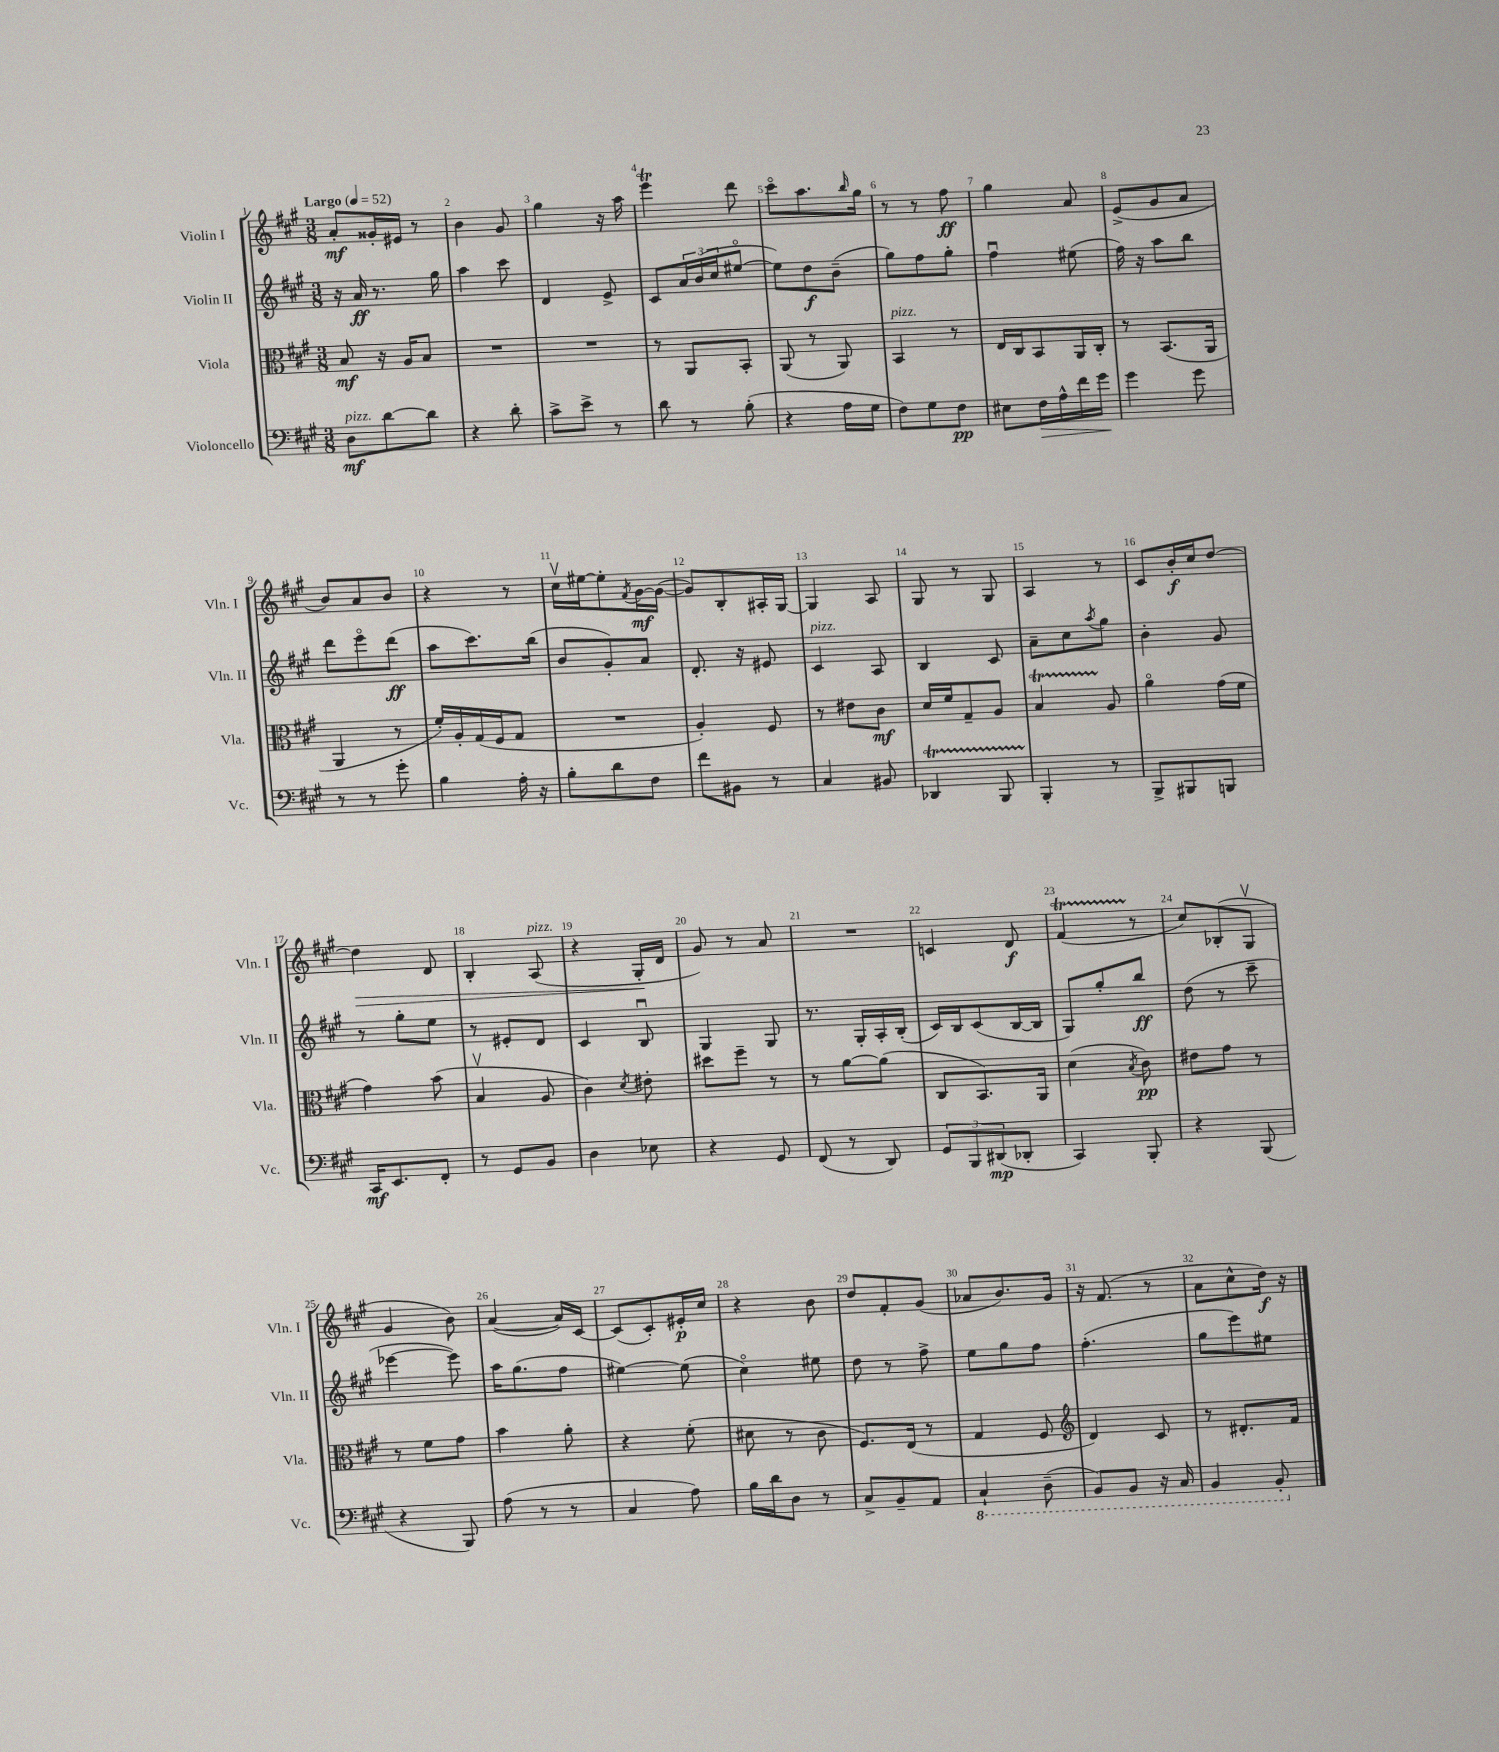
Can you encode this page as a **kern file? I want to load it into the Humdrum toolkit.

**kern	**dynam	**kern	**dynam	**kern	**dynam	**kern	**dynam
*part4	*part4	*part3	*part3	*part2	*part2	*part1	*part1
*staff4	*staff4	*staff3	*staff3	*staff2	*staff2	*staff1	*staff1
*I"Violoncello	*	*I"Viola	*	*I"Violin II	*	*I"Violin I	*
*I'Vc.	*	*I'Vla.	*	*I'Vln. II	*	*I'Vln. I	*
*clefF4	*	*clefC3	*	*clefG2	*	*clefG2	*
*k[f#c#g#]	*	*k[f#c#g#]	*	*k[f#c#g#]	*	*k[f#c#g#]	*
*M3/8	*	*M3/8	*	*M3/8	*	*M3/8	*
*MM52	*	*MM52	*	*MM52	*	*MM52	*
=1	=1	=1	=1	=1	=1	=1	=1
!	!	!	!	!	!	!LO:TX:a:B:t=Largo	!
!LO:TX:a:i:t=pizz.	!	!	!	!	!	!	!
8D\L	mf	8B/	mf	16r	.	8a'/L	mf
.	.	.	.	16a/	ff	.	.
[8d\	.	16r	.	8.r	.	16g##X'/L	.
.	.	16A/KL	.	.	.	16e#X/JJ	.
8d\J]	.	8B/J	.	.	.	8r	.
.	.	.	.	16gg#\	.	.	.
=2	=2	=2	=2	=2	=2	=2	=2
4r	.	4.r	.	4aa\	.	4b\	.
8d'\	.	.	.	8ccc#\	.	8g#/	.
=3	=3	=3	=3	=3	=3	=3	=3
8c#^\L	.	4.r	.	4d/	.	4gg#\	.
8e^\J	.	.	.	.	.	.	.
8r	.	.	.	8e^/	.	16r	.
.	.	.	.	.	.	16aa\	.
=4	=4	=4	=4	=4	=4	=4	=4
8d\	.	8r	.	8c#/L	.	4eeeT\	.
8r	.	8AA/L	.	24a/L	.	.	.
.	.	.	.	(24b/	.	.	.
.	.	.	.	24cc#/J	.	.	.
(8B'\	.	8BB'/J	.	[8ee#X/J	.	8ddd\	.
=5	=5	=5	=5	=5	=5	=5	=5
4r	.	(8AA/	.	8ee#\L])	.	8ccc#\L	.
.	.	8r	.	8dd\	f	8.aa\	.
16A\LL	.	8AA/)	.	(8b~\J	.	.	.
.	.	.	.	.	.	16qqbb/	.
16G#\JJ	.	.	.	.	.	16gg#\Jk	.
=6	=6	=6	=6	=6	=6	=6	=6
!	!	!LO:TX:a:i:t=pizz.	!	!	!	!	!
8F#\L)	.	4BB/	.	8gg#\L)	.	8r	.
8G#\	.	.	.	8ff#\	.	8r	.
8F#\J	pp	8r	.	8gg#'\J	.	8ff#\	ff
=7	=7	=7	=7	=7	=7	=7	=7
8E#X\L	.	16E/LL	.	4ff#u\	.	4gg#\	.
.	.	16C#/J	.	.	.	.	.
!	!LO:HP:b	!	!	!	!	!	!
16F#\L	>	8BB/	.	.	.	.	.
16A^^\	.	.	.	.	.	.	.
16f#\	.	16AA/L	.	(8ee#X\	.	8a/	.
16g#\JJ	.	16C#'/JJ	.	.	.	.	.
.	]	.	.	.	.	.	.
=8	=8	=8	=8	=8	=8	=8	=8
4g#\	.	8r	.	16ff#\)	.	(8e^/L	.
.	.	.	.	16r	.	.	.
.	.	(8.BB/L	.	8aa\L	.	8g#/	.
8g#\	.	.	.	8bb\J	.	8a/J	.
.	.	16AA/Jk	.	.	.	.	.
!!LO:LB:g=z
=9	=9	=9	=9	=9	=9	=9	=9
8r	.	4AA/	.	8ddd\L	.	8b/L)	.
8r	.	.	.	8eee\	.	8a/	.
8g#'\	.	8r	.	(8ddd\J	ff	8b/J	.
=10	=10	=10	=10	=10	=10	=10	=10
4B\	.	16f#'/LL)	.	8aa\L	.	4r	.
.	.	16A'/	.	.	.	.	.
.	.	(16G#/	.	8.ccc#\)	.	.	.
.	.	16F#/J	.	.	.	.	.
16A'\	.	8G#/J	.	.	.	8r	.
16r	.	.	.	(16bb\Jk	.	.	.
=11	=11	=11	=11	=11	=11	=11	=11
8B'\L	.	4.r	.	8b/L	.	16cc#v\LL	.
.	.	.	.	.	.	[16ee#X\J	.
8d\	.	.	.	8g#'/)	.	8ee#'\]	.
.	.	.	.	.	.	8qf#/	.
8F#\J	.	.	.	8a/J	.	[16g#\L	mf
.	.	.	.	.	.	(16g#\JJ_	.
=12	=12	=12	=12	=12	=12	=12	=12
8f#\L	.	4A'/)	.	8.d'/	.	8g#/L])	.
8BB#X\J	.	.	.	.	.	8B'/	.
.	.	.	.	16r	.	.	.
8r	.	8F#/	.	8e#X/	.	16A#X'/L	.
.	.	.	.	.	.	[16G#/JJ	.
=13	=13	=13	=13	=13	=13	=13	=13
!	!	!	!	!LO:TX:a:i:t=pizz.	!	!	!
4C#/	.	8r	.	4c#/	.	4G#/]	.
.	.	8e#X\L	.	.	.	.	.
8BB#X/	.	8c#\J	mf	8A/	.	8A/	.
=14	=14	=14	=14	=14	=14	=14	=14
4DD-XT/	.	16d/LL	.	4B/	.	8G#/	.
.	.	16f#/J	.	.	.	.	.
.	.	8G#~/	.	.	.	8r	.
8BBBTTT/	.	8A/J	.	8c#/	.	8G#/	.
=15	=15	=15	=15	=15	=15	=15	=15
4BBB'/	.	4BT/	.	8a~\L	.	4A/	.
.	.	.	.	8cc#\	.	.	.
.	.	.	.	8qaa/	.	.	.
8r	.	8A/	.	8gg#\J	.	8r	.
=16	=16	=16	=16	=16	=16	=16	=16
8BBB^/L	.	4a\	.	4b'\	.	8c#/L	.
8BBB#X/	.	.	.	.	.	16b'/L	f
.	.	.	.	.	.	16cc#/J	.
8BBBn/J	.	(16g#\LL	.	8g#/	.	[8dd/J	.
.	.	16f#\JJ	.	.	.	.	.
!!LO:LB:g=z
=17	=17	=17	=17	=17	=17	=17	=17
!	!	!	!	!	!	!	!LO:HP:b
16CC#/KL	mf	4g#\)	.	8r	.	4dd\]	>
8.EE/	.	.	.	.	.	.	.
.	.	.	.	8gg#'\L	.	.	.
8FF#'/J	.	(8b\	.	8ee\J	.	8d/	.
=18	=18	=18	=18	=18	=18	=18	=18
8r	.	4Bv/	.	8r	.	4B'/	.
8GG#/L	.	.	.	8e#X'/L	.	.	.
!	!	!	!	!	!	!LO:TX:a:i:t=pizz.	!
8BB/J	.	8A/	.	8d/J	.	(8A/	.
=19	=19	=19	=19	=19	=19	=19	=19
4D\	.	4c#\)	.	4c#/	.	4r	.
.	.	8qd/	.	.	.	.	.
8E-X\	.	8e#X'\	.	8Bu/	.	16G#'/LL	.
.	.	.	.	.	.	16d/JJ	]
=20	=20	=20	=20	=20	=20	=20	=20
4r	.	8dd#X\L	.	4G#/	.	8g#/)	.
.	.	8ff#~\J	.	.	.	8r	.
8GG#/	.	8r	.	8G#/	.	8a/	.
=21	=21	=21	=21	=21	=21	=21	=21
(8FF#/	.	8r	.	8.r	.	4.r	.
8r	.	[8a\L	.	.	.	.	.
.	.	.	.	16G#'/LL	.	.	.
8DD/)	.	(8a\J]	.	16A'/	.	.	.
.	.	.	.	(16B'/JJ	.	.	.
=22	=22	=22	=22	=22	=22	=22	=22
12GG#/L	.	8C#/L	.	16c#/LL)	.	4cn/	.
.	.	.	.	16B/J	.	.	.
12BBB/	.	.	.	.	.	.	.
.	.	8.BB/)	.	(8c#/	.	.	.
(12DD#X/	mp	.	.	.	.	.	.
8DD-X'/J	.	.	.	[16B/L	.	8d/	f
.	.	16AA/Jk	.	16B/JJ]	.	.	.
=23	=23	=23	=23	=23	=23	=23	=23
4CC#/)	.	(4d\	.	8G#/L)	.	(4f#T/	.
.	.	.	.	8gg#'/	.	.	.
.	.	8qB/	.	.	.	.	.
8BBB'/	.	8c#\)	pp	8bb/J	ff	8r	.
=24	=24	=24	=24	=24	=24	=24	=24
4r	.	8e#X\L	.	(8dd\	.	8cc#/L)	.
.	.	8g#\J	.	8r	.	(8B-X'/	.
(8BBB/	.	8r	.	8ccc#~\	.	8G#v/J	.
!!LO:LB:g=z
=25	=25	=25	=25	=25	=25	=25	=25
4r	.	8r	.	[4eee-X\	.	4g#/	.
.	.	8f#\L	.	.	.	.	.
8BBB/)	.	8g#\J	.	8eee-\])	.	8b\)	.
=26	=26	=26	=26	=26	=26	=26	=26
(8A\	.	4b\	.	16aa\KL	.	([4a/	.
.	.	.	.	(8.gg#\	.	.	.
8r	.	.	.	.	.	.	.
8r	.	8a'\	.	8ff#\J	.	16a/LL])	.
.	.	.	.	.	.	[16c#/JJ	.
=27	=27	=27	=27	=27	=27	=27	=27
4C#/	.	4r	.	[4ee#X\)	.	(8c#/L]	.
.	.	.	.	.	.	8c#'/)	.
8A\)	.	(8f#'\	.	(8ee#\]	.	16e#X'/L	p
.	.	.	.	.	.	16cc#/JJ	.
=28	=28	=28	=28	=28	=28	=28	=28
16B\LL	.	8d#X\	.	4cc#\)	.	4r	.
16d\J	.	.	.	.	.	.	.
8D\J	.	8r	.	.	.	.	.
8r	.	8c#\	.	8ee#X\	.	8b\	.
=29	=29	=29	=29	=29	=29	=29	=29
8C#^/L	.	8.F#/L)	.	8dd\	.	8dd/L	.
8BB~/	.	.	.	8r	.	8f#'/	.
.	.	(16E/Jk	.	.	.	.	.
8AA/J	.	8r	.	8ff#^\	.	(8g#/J	.
=30	=30	=30	=30	=30	=30	=30	=30
*8ba	*	*	*	*	*	*	*
4CC#`/	.	4G#/	.	8ee\L	.	8a-X/L	.
.	.	.	.	8gg#\	.	8.b/)	.
(8DD~\	.	8F#/	.	8ff#\J	.	.	.
.	.	.	.	.	.	16g#/Jk	.
=31	=31	=31	=31	=31	=31	=31	=31
*	*	*clefG2	*	*	*	*	*
8BBB/L)	.	4d/)	.	(4.ff#'\	.	16r	.
.	.	.	.	.	.	(8.f#/	.
8BBB/J	.	.	.	.	.	.	.
16r	.	8c#/	.	.	.	8r	.
16CC#/	.	.	.	.	.	.	.
=32	=32	=32	=32	=32	=32	=32	=32
4BBB/	.	8r	.	8gg#\L	.	8a\L	.
.	.	8.d#X'/L	.	8eee\)	.	8cc#^^\	.
8BBB'/	.	.	.	8ee#X\J	.	16dd\Jk)	f
.	.	16f#/Jk	.	.	.	16r	.
*X8ba	*	*	*	*	*	*	*
==	==	==	==	==	==	==	==
*-	*-	*-	*-	*-	*-	*-	*-
